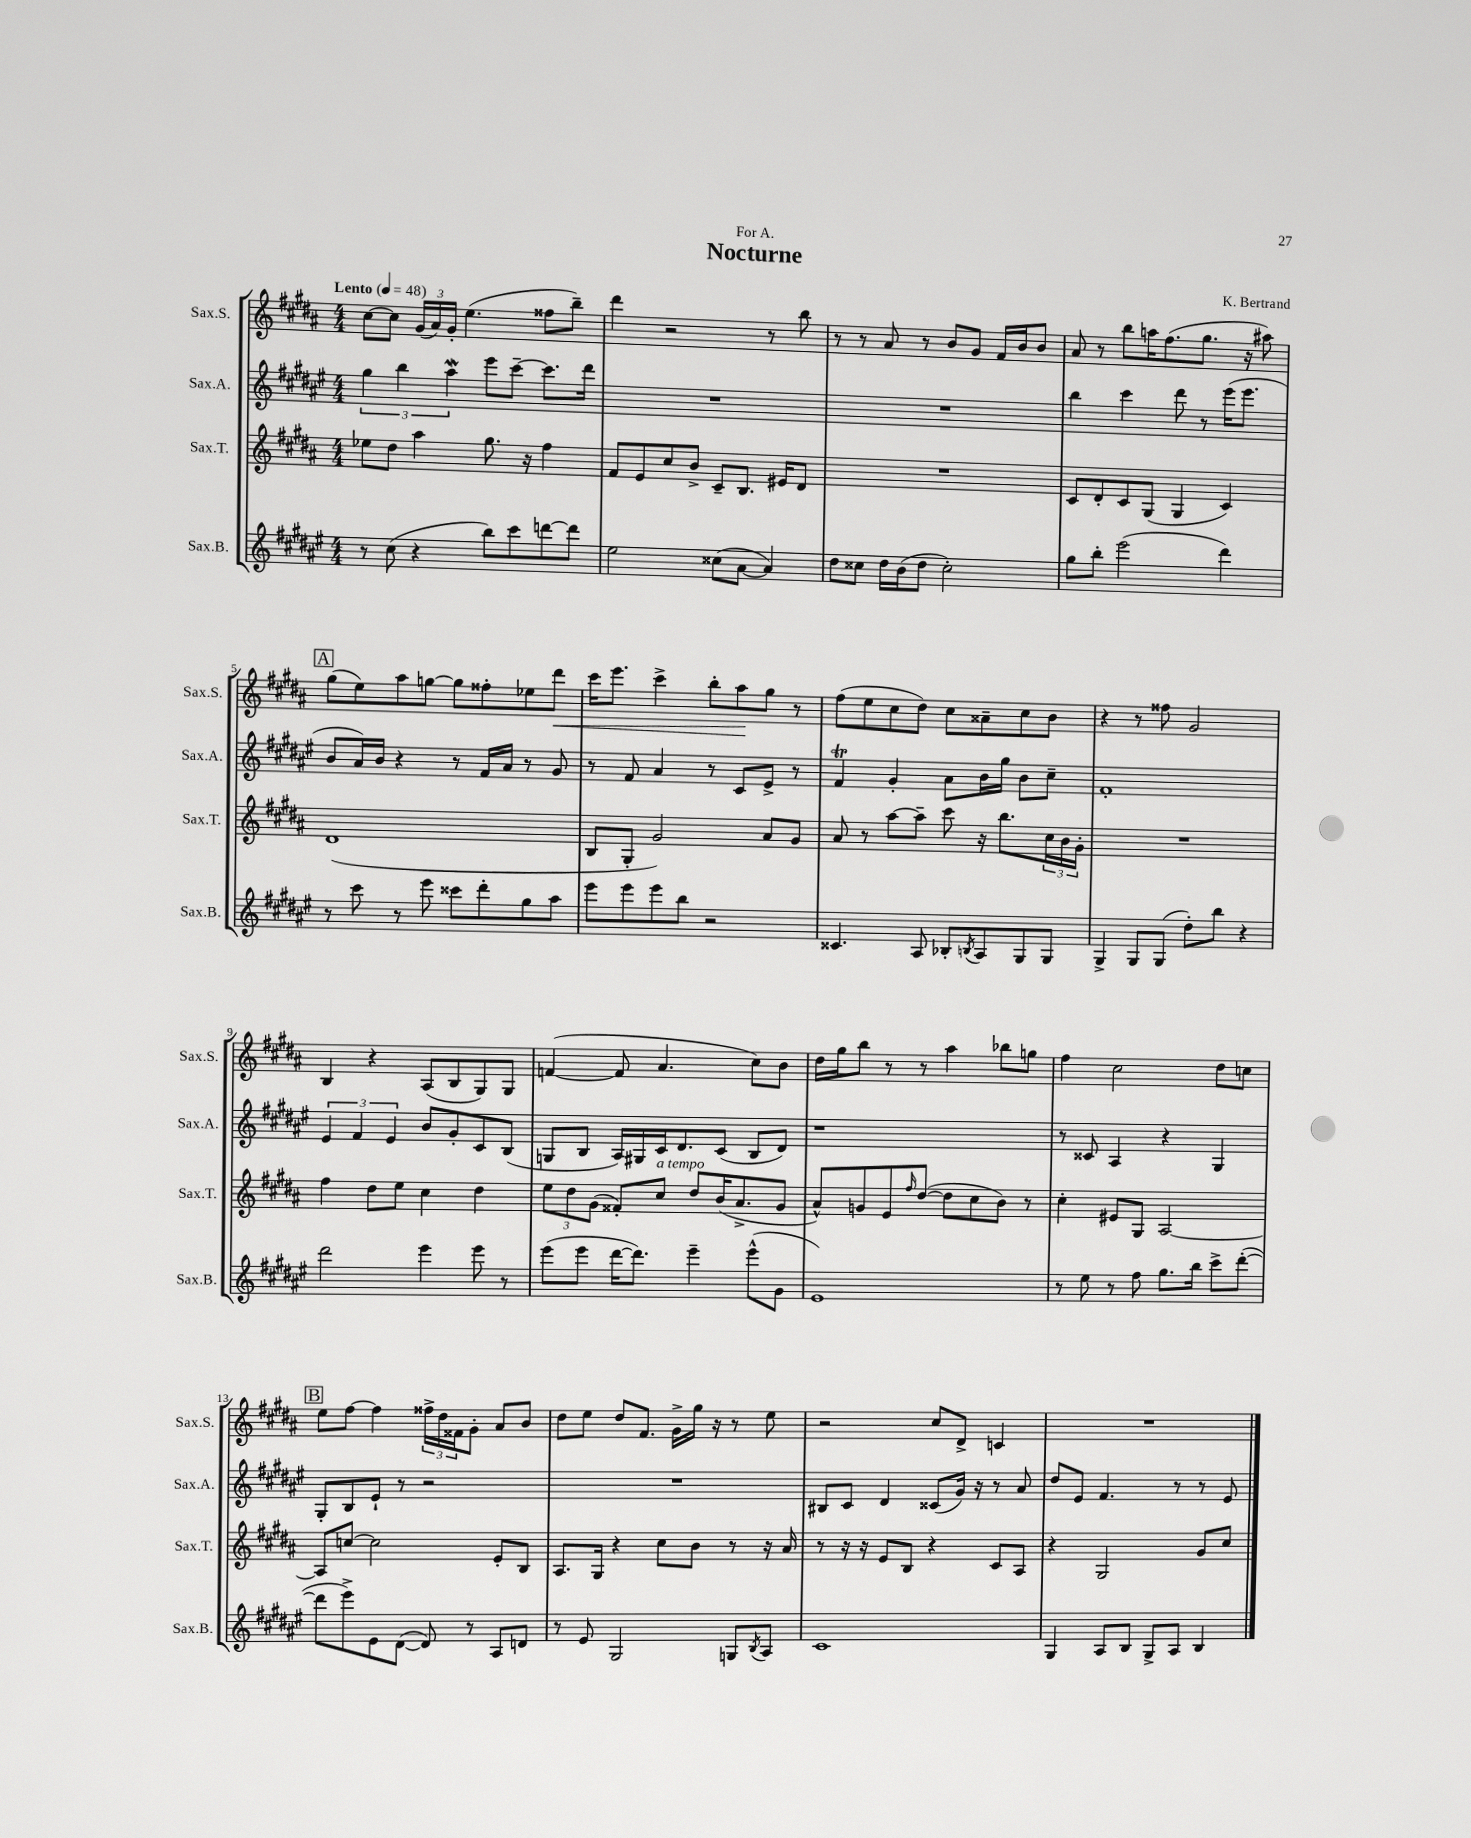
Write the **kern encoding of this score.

**kern	**kern	**kern	**kern
*staff4	*staff3	*staff2	*staff1
*clefG2	*clefG2	*clefG2	*clefG2
*k[f#c#g#d#a#e#]	*k[f#c#g#d#a#]	*k[f#c#g#d#a#e#]	*k[f#c#g#d#a#]
*M4/4	*M4/4	*M4/4	*M4/4
*MM48	*MM48	*MM48	*MM48
8r	8ee-\L	6gg#\	[8cc#\L
(8cc#\	8dd#\J	.	8cc#\]J
.	.	6bb\	.
4r	4aa#\	.	(24g#/LL
.	.	.	24a#/)
.	.	6aa#\	24g#'/JJ
.	.	.	(4.ee\
8bb\L)	8.gg#\	8eee#\L	.
8ccc#\	.	[8ccc#~\J	.
.	16r	.	.
[8ddd\	4ff#\	8.ccc#\]L	8ff##\L
8ddd\]J	.	.	8bb~\J)
.	.	16ddd#\Jk	.
=	=	=	=
2ee#\	8f#/L	1r	4ddd#\
.	8e/	.	.
.	8cc#/	.	2r
.	8b^/J	.	.
(8cc##\L	8c#~/L	.	.
[8a#\J	8.B/J	.	.
4a#/])	.	.	8r
.	16e#/LK	.	.
.	8d#/J	.	8bb\
=	=	=	=
8dd#\L	1r	1r	8r
8cc##\J	.	.	8r
16dd#\LL	.	.	8a#/
(16b\J	.	.	.
8dd#\J	.	.	8r
2cc##'\)	.	.	8b/L
.	.	.	8g#/J
.	.	.	16f#/LL
.	.	.	16b/J
.	.	.	8b/J
=	=	=	=
8gg#\L	8c#/L	4bb\	8a#/
8bb'\J	8d#'/	.	8r
(2eee#\	8c#/	4ccc#\	8bb\L
.	(8G#/J	.	16aa\K
.	.	.	(8.ff#\
.	4G#/	8ddd#\	.
.	.	8r	8.gg#\J
4ddd#\)	4c#/)	(16eee#\LK	.
.	.	8.eee#\J	16r
.	.	.	8aa#\)
=	=	=	=
8r	(1d#	8b/L	(8gg#\L
8ccc#\	.	16a#/L)	8ee\)
.	.	16b/JJ	.
8r	.	4r	8aa#\
8eee#\	.	.	[8gg\J
8ccc##\L	.	8r	8gg\]L
8ddd#'\	.	16f#/LL	8ff##'\
.	.	16a#/JJ	.
8gg#\	.	8r	8ee-\
8aa#\J	.	8g#/	8ddd#\J
=	=	=	=
8eee#\L	8B/L	8r	16ccc#\LK
.	.	.	8.eee\J
8eee#\	8G#'/J	8f#/	.
8eee#\	2g#/)	4a#/	4ccc#^\
8bb\J	.	.	.
2r	.	8r	8bb'\L
.	.	8c#/L	8aa#\
.	8a#/L	8e#^/J	8gg#\J
.	8g#/J	8r	8r
=	=	=	=
4.c##/	8a#/	4f#/	(8ff#\L
.	8r	.	8ee\
.	[8aa#\L	4g#'/	8cc#\
8A#/	8aa#~\]J	.	8dd#\J)
8B-'/L	8ccc#\	8a#\L	8cc#\L
8qB/	.	.	.
8A#/	16r	16b\L	8a##~\
.	8.bb\L	16gg#\JJ	.
8G#/	.	8b\L	8cc#\
8G#/J	24cc#\L	8cc#~\J	8b\J
.	24b\	.	.
.	24g#'\JJ	.	.
=	=	=	=
4G#^/	1r	1f#'	4r
8G#/L	.	.	8r
(8G#/J	.	.	8ff##\
8dd#'\L)	.	.	2g#/
8bb\J	.	.	.
4r	.	.	.
=	=	=	=
2ddd#\	4ff#\	6e#/	4B/
.	.	6f#/	.
.	8dd#\L	.	4r
.	.	6e#/	.
.	8ee\J	.	.
4eee#\	4cc#\	8b/L	(8A#/L
.	.	8g#'/	8B/
8eee#\	4dd#\	8c#/	8G#/)
8r	.	(8B/J	8G#/J
=	=	=	=
(8eee#\L	12ee\L	8G/L	([4f/
.	12dd#\	.	.
8eee#\J	.	8B/J	.
.	(12g#\J	.	.
[16ddd#\LK	8f##'/L)	16A#/LL)	8f/]
8.ddd#\]J)	.	16G#/	.
.	8cc#/J	16c#/J	4.a#/
.	.	8.d#/	.
4eee#~\	8dd#/L	.	.
.	(16b/K	(8c#/J	.
.	8.a#^/	.	.
(8eee#^^\L	.	8B/L	8cc#\L)
8g#\J	8g#/J	8d#/J)	8b\J
=	=	=	=
1e#)	8a#^^/L)	1r	16dd#\LL
.	.	.	16gg#\J
.	8g/	.	8bb\J
.	8e/	.	8r
.	16qqff#/	.	.
.	([8dd#/J	.	8r
.	8dd#\]L	.	4aa#\
.	8cc#\	.	.
.	8b\J)	.	8bb-\L
.	8r	.	8gg\J
=	=	=	=
8r	4cc#'\	8r	4ff#\
8ee#\	.	8c##/	.
8r	8e#/L	4A#/	2cc#\
8ff#\	8G#/J	.	.
8.gg#\L	[2A#/	4r	.
16bb\Jk	.	.	.
8ccc#^\L	.	4G#/	8dd#\L
([8ddd#'\J	.	.	8cc\J
=	=	=	=
8ddd#\]L	8A#/]L	8G#'/L	8ee\L
8eee#^\)	[8cc/J	8B/	[8ff#\J
8e#\	2cc\]	8e#`/J	4ff#\]
([8d#\J	.	8r	.
8d#/])	.	2r	24ff##^\LL
.	.	.	24dd#\
.	.	.	24f##\J
8r	.	.	8g#'\J
8A#/L	8e'/L	.	8a#/L
8d/J	8B/J	.	8b/J
=	=	=	=
8r	8.A#/L	1r	8dd#\L
8e#/	.	.	8ee\J
.	16G#/Jk	.	.
2G#/	4r	.	8dd#/L
.	.	.	8.f#/J
.	8cc#\L	.	.
.	.	.	16g#^\LL
.	8b\J	.	16gg#\JJ
.	.	.	16r
8G/L	8r	.	8r
8qB/	.	.	.
8A#/J	16r	.	8ee\
.	16a#/	.	.
=	=	=	=
1c#	8r	8B#/L	2r
.	16r	8c#/J	.
.	16r	.	.
.	8e/L	4d#/	.
.	8B/J	.	.
.	4r	(8c##/L	8cc#/L
.	.	16g#/Jk)	8d#^/J
.	.	16r	.
.	8c#/L	8r	4c/
.	8A#/J	8a#/	.
=	=	=	=
4G#/	4r	8dd#/L	1r
.	.	8e#/J	.
8A#/L	2G#/	4.f#/	.
8B/J	.	.	.
8G#^/L	.	.	.
8A#/J	.	8r	.
4B/	8g#/L	8r	.
.	8cc#/J	8e#/	.
==	==	==	==
*-	*-	*-	*-
